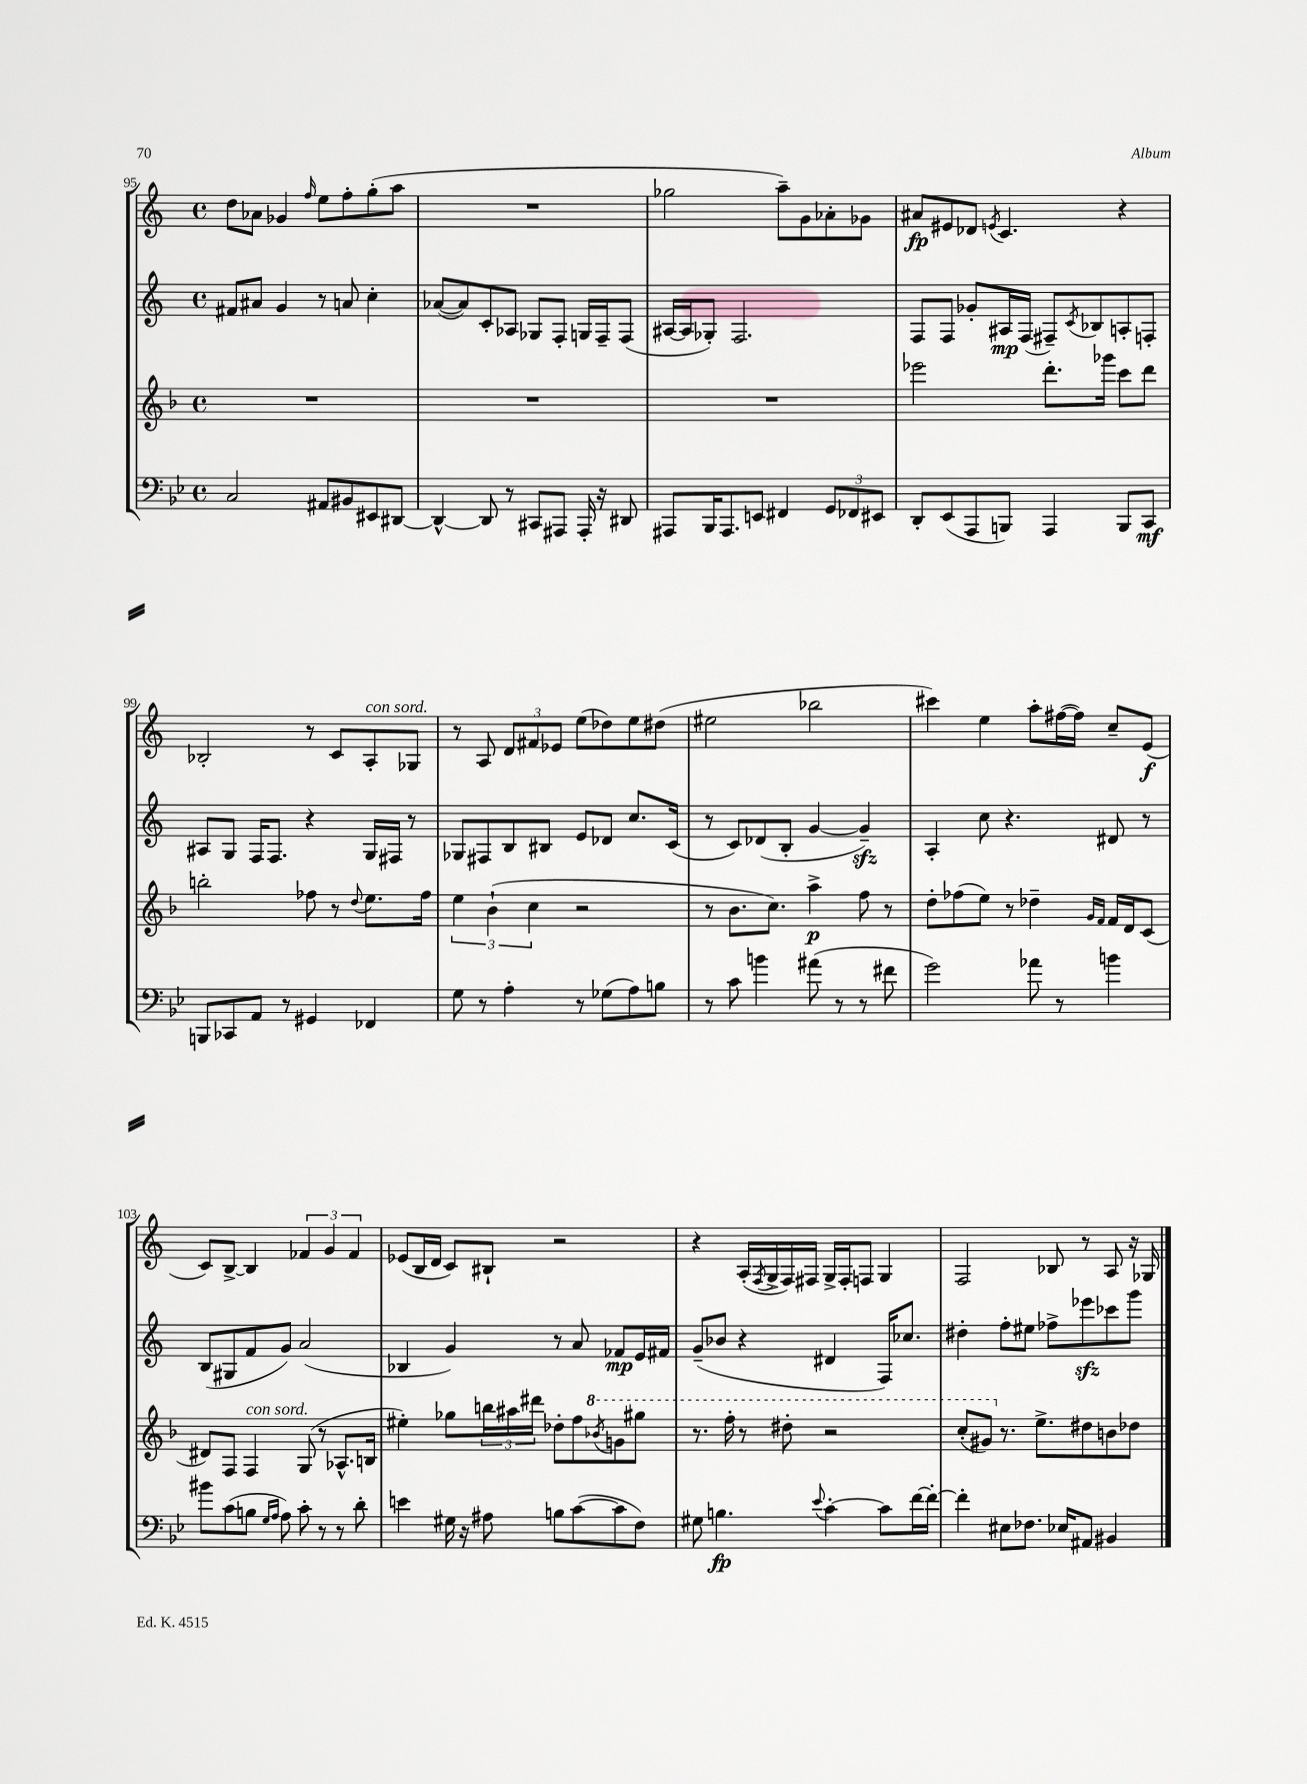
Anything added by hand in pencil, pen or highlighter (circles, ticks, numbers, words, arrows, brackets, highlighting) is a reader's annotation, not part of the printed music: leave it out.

**kern	**kern	**kern	**kern
*staff4	*staff3	*staff2	*staff1
*clefF4	*clefG2	*clefG2	*clefG2
*k[b-e-]	*k[b-]	*k[]	*k[]
*M4/4	*M4/4	*M4/4	*M4/4
*met(c)	*met(c)	*met(c)	*met(c)
2C	1r	8f#	8dd
.	.	8a#	8a-
.	.	4g	4g-
.	.	.	16qqff
8AA#	.	8r	8ee
8BB#	.	8a	8ff'
8EE#	.	4cc'	(8gg'
[8DD#	.	.	8aa
=	=	=	=
4DD#^^_	1r	([8a-	1r
.	.	8a-])	.
8DD#]	.	8c'	.
8r	.	8A-	.
8CC#	.	8G-	.
8AAA#	.	8F'	.
16AAA#'	.	16G	.
16r	.	16F~	.
8DD#	.	(8F	.
=	=	=	=
8AAA#	1r	[16A#	2gg-
.	.	16A#]	.
16BBB-	.	8G-')	.
8.AAA#	.	.	.
.	.	2.F	.
8EE	.	.	.
4FF#	.	.	8aa~)
.	.	.	8g
12GG	.	.	8a-'
12FF-	.	.	.
.	.	.	8g-
12EE#	.	.	.
=	=	=	=
8DD'	2eee-	8F	8a#
(8EE-	.	8F	8e#
8AAA	.	8g-'	8d-
.	.	.	8qe
8BBB)	.	16A#	4.c
.	.	(16F	.
4AAA	8.ddd'	8F#~)	.
.	.	8qc	.
.	.	8B-	.
.	16ggg-	.	.
8BBB	8ccc	8A'	4r
8CC	8ddd	8F'	.
=	=	=	=
8BBB	2bb'	8A#	2B-'
8CC-	.	8G	.
8AA	.	16F	.
.	.	8.F	.
8r	.	.	.
4GG#	8ff-	4r	8r
.	8r	.	8c
.	8qqdd	.	.
4FF-	8.ee	16G	8A'
.	.	16F#	.
.	.	8r	8G-
.	16ff-	.	.
=	=	=	=
8G	6ee	8G-	8r
8r	.	8F#	8A
.	(6b-`	.	.
4A'	.	8B	12d
.	6cc	.	12f#
.	.	8B#	.
.	.	.	12e-
8r	2r	8e	(8ee
(8G-	.	8d-	8dd-)
8A)	.	8.cc	8ee
8B	.	.	(8dd#
.	.	(16c	.
=	=	=	=
8r	8r	8r	2ee#
8c	8.b-	8c)	.
4b	.	(8d-	.
.	8.cc)	.	.
.	.	8B'	.
(8a#	4aa^	[4g	2bb-
8r	.	.	.
8r	8ff	4g~])	.
8f#	8r	.	.
=	=	=	=
2g)	8dd'	4A'	4ccc#)
.	(8ff-	.	.
.	8ee)	8cc	4ee
.	8r	4.r	.
8a-	4dd-~	.	8aa'
8r	.	.	([16ff#
.	.	.	16ff#])
.	16qqg	.	.
.	16qqf	.	.
4b	16f	8d#	8cc~
.	16d	.	.
.	(8c	8r	(8e
=	=	=	=
8b#	8d#)	(8B	8c)
(8c	8F	8G#	[8B^
8B	4F	8f	4B]
16qqG	.	.	.
16qqA	.	.	.
8A)	.	8g)	.
8c'	(8G	(2a	6f-
8r	8r	.	.
.	.	.	6g
8r	8.A-^^	.	.
.	.	.	6f-
8d'	.	.	.
.	16B	.	.
=	=	=	=
4e	4ee#')	4B-	(8e-
.	.	.	16B
.	.	.	16d
16G#	8gg-	4g)	8c)
16r	.	.	.
8A#	24bb	.	8B#`
.	24aa#	.	.
.	24ddd#	.	.
8B	8dd-'	8r	2r
([8c	8ff	8a	.
.	8qbb-	.	.
8c]	8gg	8f-	.
8F)	8ggg#	16e	.
.	.	16f#	.
=	=	=	=
8G#	8.r	(8g~	4r
4.B	.	8b-	.
.	16fff'	.	.
.	8r	4r	(16A'
.	.	.	8qF
.	.	.	16G^
.	8ddd#'	.	16F)
.	.	.	16F#
8qqe-	.	.	.
[4c'	2r	4d#	16G^
.	.	.	16F#'
.	.	.	8F
8c]	.	16F)	4G
.	.	8.cc-	.
[16f	.	.	.
16f'_	.	.	.
=	=	=	=
4f']	(8ccc'	4dd#'	2F
.	8gg#)	.	.
8E#	8.r	8ff'	.
8.F-	.	8ee#	.
.	8.ee^	.	.
.	.	8ff-^	8B-
16E-	.	.	.
8AA#	8dd#	8eee-	8r
4BB#	8b	8ccc-	8A
.	8dd-	8ggg	16r
.	.	.	16G-
==	==	==	==
*-	*-	*-	*-
